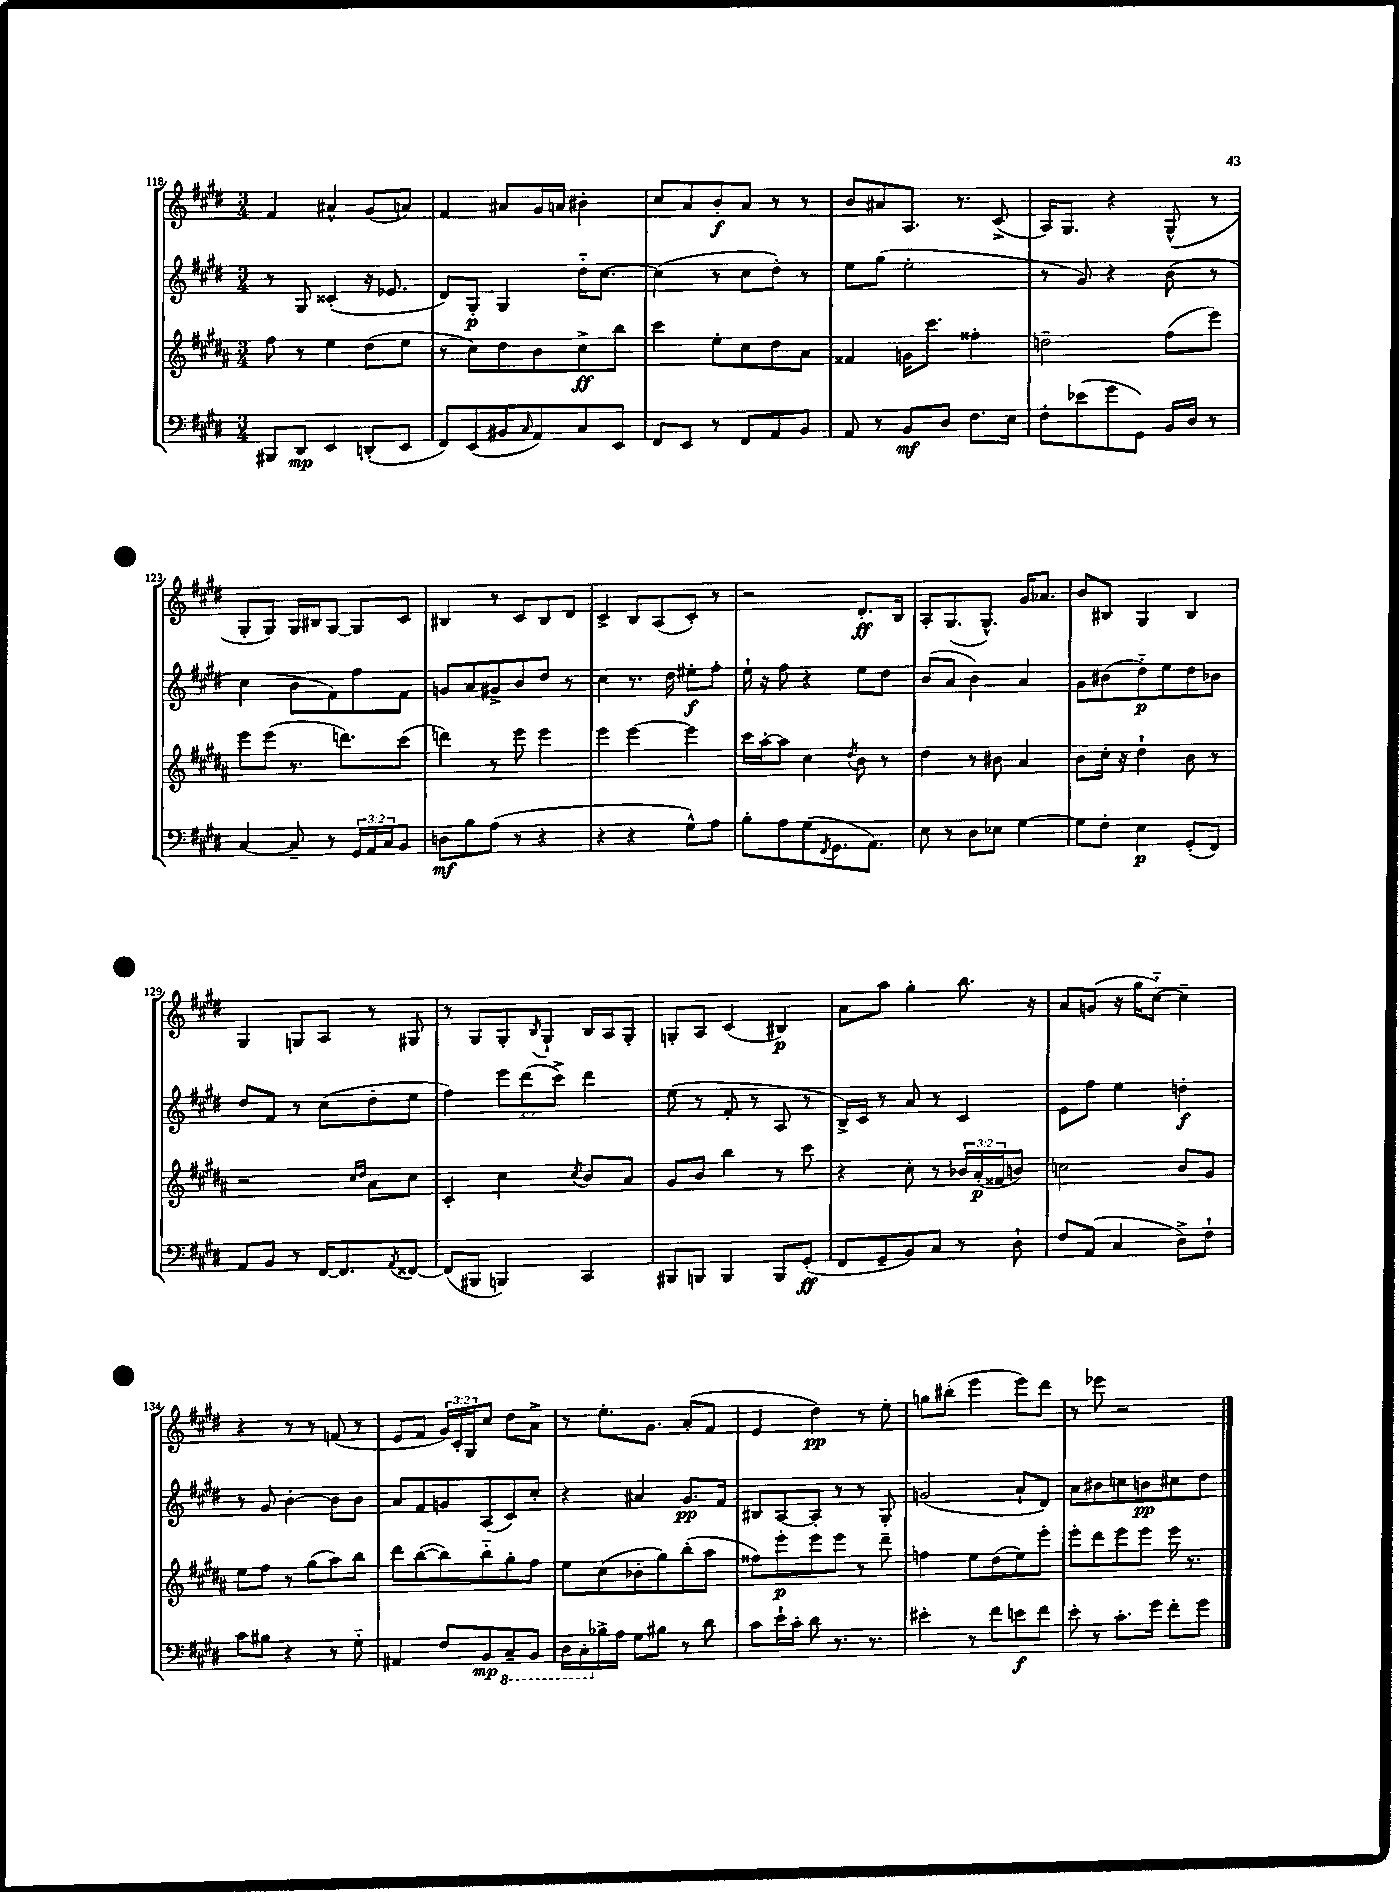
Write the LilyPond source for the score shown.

<<
\new StaffGroup <<
\new Staff = "s0" {
    \clef treble \key e \major \numericTimeSignature \time 3/4 \override Staff.TupletNumber.text = #tuplet-number::calc-fraction-text
    fis'4 ais'4-^ gis'8( a'8) |
    fis'4 ais'8 gis'16 a'16 bis'4-. |
    cis''8 a'8 b'8-.\f a'8 r8 r8 |
    b'8 ais'8 a8. r8. cis'8->( |
    a16) gis8. r4 gis8-^( r8 |
    gis8-. gis8) gis16 bis16 gis8~ gis8 cis'8 |
    bis4 r8 cis'8 bis8 dis'8 |
    cis'4-> b8 a8( cis'8-.) r8 |
    r2 dis'8.-.\ff b16 |
    a8-. gis8.( gis8.-^) gis'16 aes'8. |
    b'8 bis8 gis4 bis4 |
    gis4 g8 a8 r8 gis8 |
    r8 gis8 gis8-. \acciaccatura { b8 } gis8-! b16 a16 gis8-. |
    g8-. a8 cis'4( bis4\p) |
    a'8 a''8 gis''4-. b''8. r16 |
    a'8 g'8( r16 gis''16 cis''8~-_) cis''4-- |
    r4 r8 r8 f'8( r8 |
    e'8 fis'8 \tuplet 3/2 { gis'16) cis'16-. gis16 } cis''8 dis''8 a'8-> |
    r8 e''8.-. gis'8. a'8-.( fis'8 |
    e'4 dis''4\pp) r8 e''8-. |
    g''8 bis''8-.( e'''4 e'''8) dis'''8 |
    r8 ees'''8 r2 \bar "|." |
}
\new Staff = "s1" {
    \clef treble \key e \major \numericTimeSignature \time 3/4 \override Staff.TupletNumber.text = #tuplet-number::calc-fraction-text
    r8 gis8 cisis'4-.( r16 ees'8. |
    dis'8) gis8-.\p gis4 dis''16-_ cis''8.~ |
    cis''4( r8 cis''8 dis''8-.) r8 |
    e''8 gis''8( e''2-. |
    r8 gis'8) r4 b'8( r8 |
    cis''4 b'8 fis'8) fis''8 fis'8 |
    g'8 a'8 gis'8-> b'8 dis''8 r8 |
    cis''4 r8. dis''16 eis''8-.\f fis''8-. |
    e''16-! r16 fis''8 r4 e''8 dis''8 |
    b'8( a'8 b'4) a'4 |
    gis'8 bis'8( dis''8-_\p) e''8 dis''8 bes'8 |
    dis''8 fis'8 r8 cis''8( dis''8-. e''8 |
    fis''4) \tuplet 3/2 { e'''8 dis'''8( cis'''8->) } dis'''4 |
    e''8( r8 fis'8-. r8 a8 r8 |
    b16->) cis'16 r8 a'8 r8 cis'4 |
    e'8 fis''8 e''4 d''4-.\f |
    r8 gis'8 b'4~-. b'8 b'8 |
    a'8 fis'8 g'8 a8( cis'8) cis''8-. |
    r4 ais'4 gis'8.\pp fis'16 |
    bis8 a8~ a8-. r8 r8 gis8-. |
    g'2( a'8-! dis'8) |
    a'8 bis'8 c''8 b'8\pp cis''8 dis''8 \bar "|." |
}
\new Staff = "s2" {
    \clef treble \key b \major \numericTimeSignature \time 3/4 \override Staff.TupletNumber.text = #tuplet-number::calc-fraction-text
    fis''8 r8 e''4 dis''8( e''8 |
    r8 cis''8) dis''8 b'8 cis''8->\ff b''8 |
    cis'''4 e''8-. cis''8 dis''8 ais'8 |
    fisis'4 g'16 cis'''8. fisis''4-. |
    d''2-- fis''8( e'''8) |
    e'''8 e'''8( r8. d'''8.) cis'''8( |
    d'''4) r8 e'''8 e'''4 |
    e'''4 e'''4~ e'''4 |
    cis'''16 ais''16~-. ais''8 cis''4 \acciaccatura { dis''8 } b'8 r8 |
    dis''4 r8 bis'8 ais'4 |
    b'8 cis''16-. r16 dis''4-! b'8 r8 |
    r2 \grace { cis''16 dis''16 } ais'8 cis''8 |
    cis'4-. cis''4 \acciaccatura { cis''8 } b'8 ais'8 |
    gis'8 b'8 b''4 r8 cis'''8 |
    r4 cis''8-. r8 \tuplet 3/2 { bes'16 ais'16-.\p( fisis'16 } b'8) |
    c''2 b'8 gis'8 |
    e''8 fis''8 r8 gis''8( ais''8) b''8 |
    dis'''8 b''8~( b''8) b''8-_ gis''8-. fis''8 |
    e''8 cis''8( bes'8-. gis''8) b''8-.( ais''8 |
    fisis''8) e'''8-.\p e'''8 e'''8 r8 dis'''8-- |
    f''4 e''8 dis''8( e''8) e'''8-. |
    e'''8-. dis'''8 e'''8 e'''8 e'''16 r8. \bar "|." |
}
\new Staff = "s3" {
    \clef bass \key e \major \numericTimeSignature \time 3/4 \override Staff.TupletNumber.text = #tuplet-number::calc-fraction-text
    bis,,8 dis,8\mp e,4 d,8-.( e,8 |
    fis,8) e,8( bis,8 \grace { cis16 } a,8) cis8 e,8 |
    fis,8 e,8 r8 fis,8 a,8 b,8 |
    a,8 r8 b,8\mf dis8 fis8. e16 |
    fis8-. ees'8( gis'8 gis,8) b,16 dis16 r8 |
    cis4~ cis8-- r8 \tuplet 3/2 { gis,16 a,16 cis16 } b,8 |
    d8\mf b8 a8( r8 r4 |
    r4 r4 gis8-^) a8 |
    b8-. a8 gis8( \acciaccatura { fis,8 } gis,8. a,8.) |
    e8 r8 dis8 ees8 gis4~ |
    gis8 fis8-. e4\p gis,8-.( fis,8) |
    a,8 b,8 r8 fis,16~ fis,8. \acciaccatura { a,8 } fisis,8~ |
    fisis,8( bis,,8 b,,4) cis,4 |
    bis,,8 b,,8 b,,4 b,,8 gis,8-.\ff( |
    fis,8 gis,8-- b,8) cis8 r8 dis8-! |
    fis8 a,8( cis4 dis8->) fis8-! |
    cis'8 bis8 r4 r8 gis8-_ |
    ais,4 fis8 b,8\mp \ottava #-1 cis,8-- b,,8 |
    dis,16 cis,16-. \ottava #0 bes16-> a16 gis8 bis8 r8 dis'8 |
    cis'8 e'16-! cis'16-. dis'8 r8. r8. |
    eis'4-. r8 fis'8 e'8\f fis'8 |
    e'8-. r8 cis'8.-. gis'16 fis'8-. gis'8 \bar "|." |
}
>>
>>
\layout { \context { \Score currentBarNumber = #118 } }
